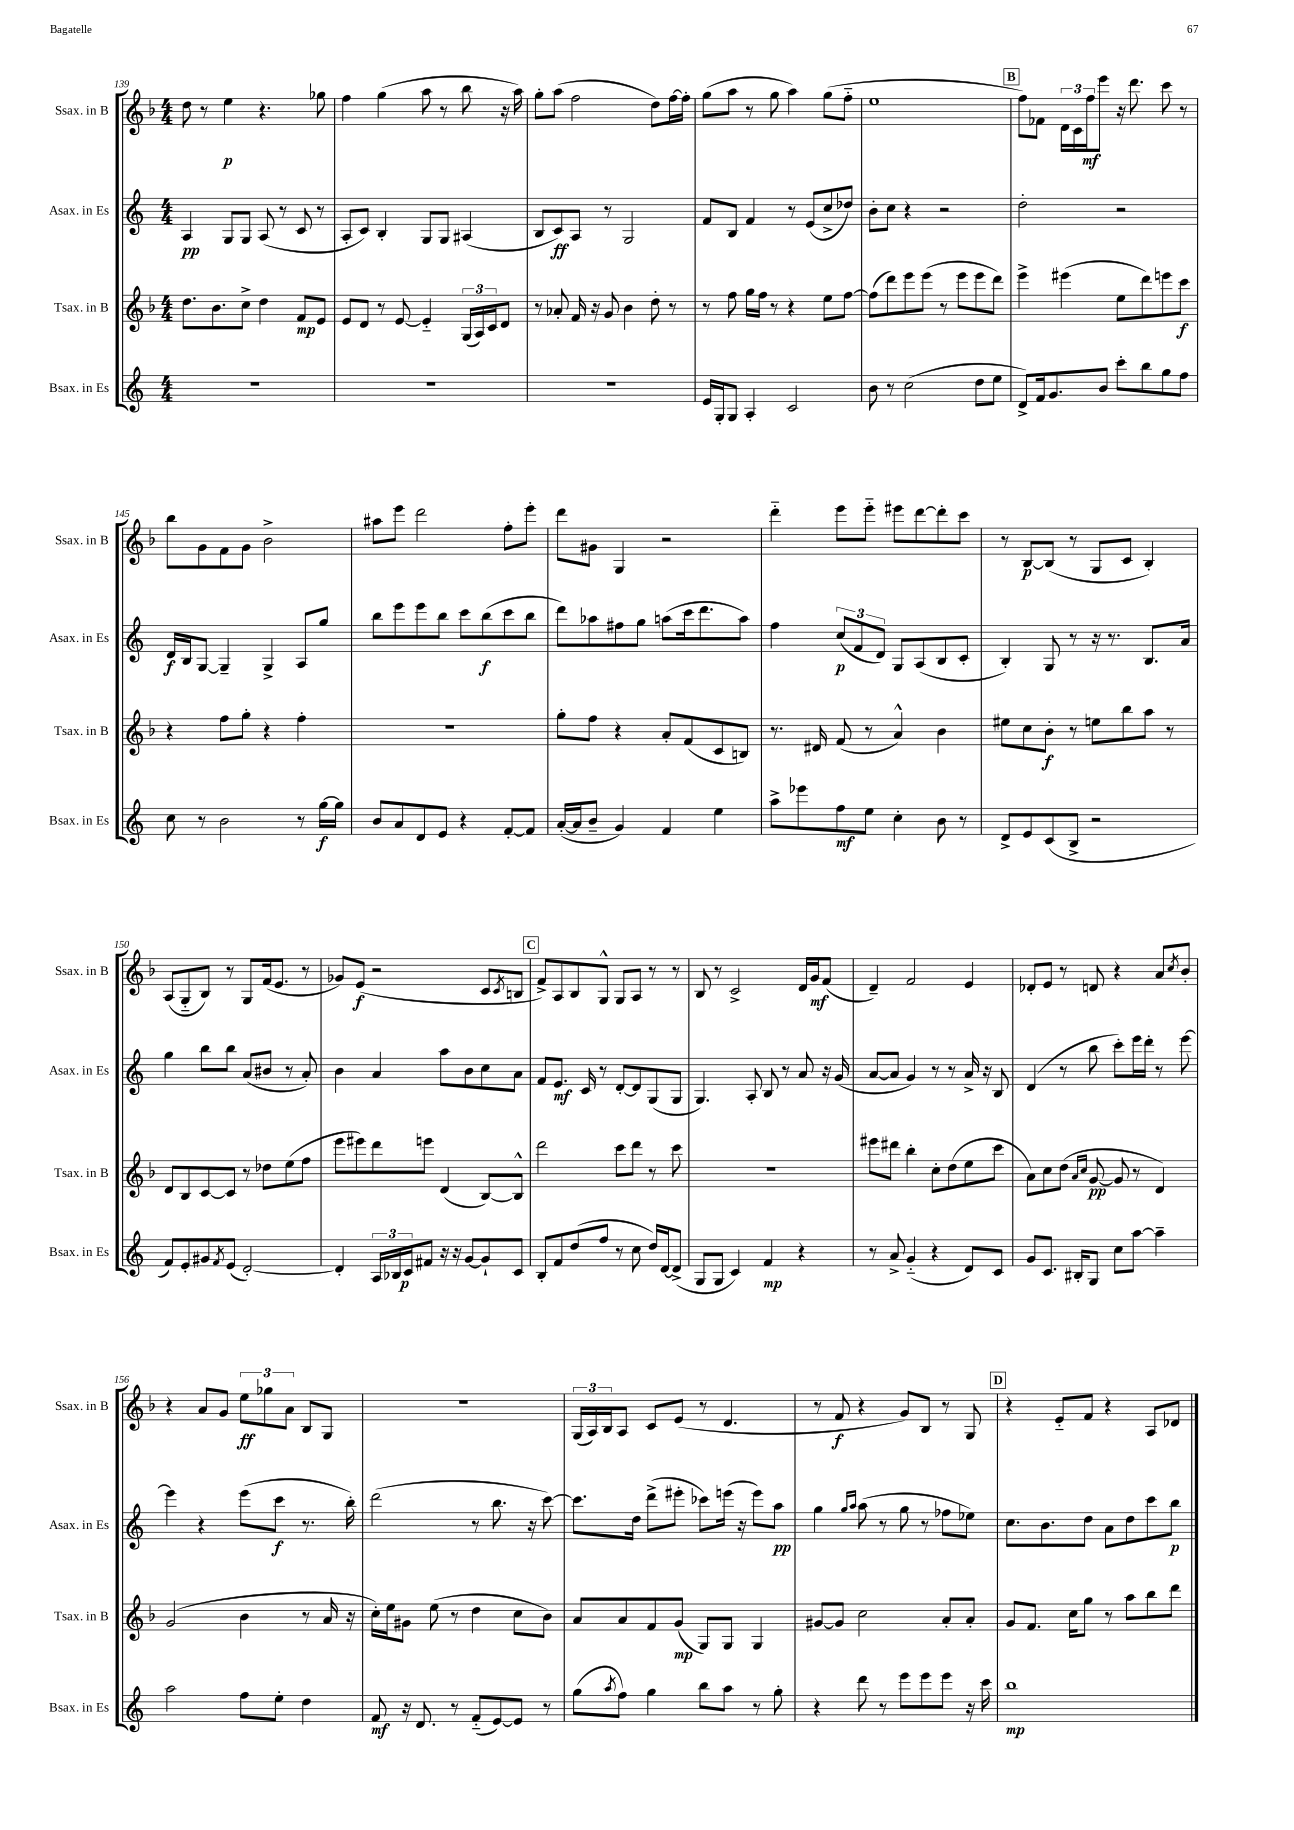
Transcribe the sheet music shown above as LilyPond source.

<<
\new StaffGroup <<
\new Staff = "s0" \with { instrumentName = "Ssax. in B" shortInstrumentName = "Ssax. in B" } {
    \clef treble \key f \major \numericTimeSignature \time 4/4
    d''8 r8 e''4\p r4. ges''8 |
    f''4 g''4( a''8 r8 bes''8 r16 a''16) |
    g''8-. a''8( f''2 d''8) f''16~ f''16-. |
    g''8( a''8 r8 g''8 a''4) g''8( f''8-_ |
    e''1 |
    \mark \markup { \box "B" } f''8) fes'8 \tuplet 3/2 { d'16 c'16 f''16\mf } e'''8 r16 d'''8. c'''8 r8 |
    bes''8 g'8 f'8 g'8 bes'2-> |
    ais''8 e'''8 d'''2 f''8-. e'''8-. |
    d'''8 gis'8 g4 r2 |
    d'''4-_ e'''8 e'''8-_ eis'''8 d'''8~ d'''8-. c'''8 |
    r8 bes8~\p bes8( r8 g8 c'8 bes4-.) |
    a8( g8-_ bes8) r8 g8 f'16( e'8. r8 |
    ges'8) e'8\f( r2 c'8 \acciaccatura { c'8 } b8 |
    \mark \markup { \box "C" } f'8->) a8 bes8 g8-^ g8 a8 r8 r8 |
    bes8 r8 c'2-> d'16 g'16\mf f'8( |
    d'4--) f'2 e'4 |
    des'8-. e'8 r8 d'8 r4 a'8 \acciaccatura { c''8 } bes'8-. |
    r4 a'8 g'8 \tuplet 3/2 { e''8\ff ges''8 a'8 } bes8 g8 |
    r1 |
    \tuplet 3/2 { g16( a16) bes16 } a8 c'8 e'8( r8 d'4. |
    r8 f'8\f r4 g'8) bes8 r8 g8 |
    \mark \markup { \box "D" } r4 e'8-_ f'8 r4 a8 des'8 \bar "|." |
}
\new Staff = "s1" \with { instrumentName = "Asax. in Es" shortInstrumentName = "Asax. in Es" } {
    \clef treble \key c \major \numericTimeSignature \time 4/4
    a4\pp g8 g8 a8( r8 c'8 r8 |
    a8-. c'8) b4-. g8 g8 ais4( |
    b8 c'8\ff) a8 r8 g2 |
    f'8 b8 f'4 r8 e'8( c''8-> des''8) |
    b'8-. c''8 r4 r2 |
    \mark \markup { \box "B" } d''2-. r2 |
    d'16\f b16 g8~ g4-- g4-> a8 g''8 |
    b''8 e'''8 e'''8 b''8 c'''8 b''8\f( c'''8 b''8 |
    d'''8) aes''8 fis''8 g''8 a''8( c'''16 d'''8. a''8) |
    f''4 \tuplet 3/2 { c''8\p( f'8 d'8) } g8 a8( b8 c'8-. |
    b4-.) g8 r8 r16 r8. b8. a'16 |
    g''4 b''8 b''8 a'8( bis'8 r8 a'8-.) |
    b'4 a'4 a''8 b'8 c''8 a'8 |
    \mark \markup { \box "C" } f'8 e'8.\mf c'16 r8 d'8~-. d'8 g8( g8 |
    g4.) a8-. b8 r8 a'8 r16 g'16( |
    a'8~ a'8 g'4) r8 r8 a'16-> r16 b8 |
    d'4( r8 b''8 c'''8-.) e'''16 d'''16-. r8 e'''8~ |
    e'''4 r4 e'''8( c'''8\f r8. b''16-.) |
    d'''2( r8 b''8. r16 c'''8~) |
    c'''8. d''16 d'''8->( eis'''8-. ces'''8) e'''16( r16 e'''8) a''8\pp |
    g''4 \grace { g''16 a''16 } a''8( r8 g''8 r8 fes''8 ees''8) |
    \mark \markup { \box "D" } c''8. b'8. d''8 a'8 d''8 c'''8 b''8\p \bar "|." |
}
\new Staff = "s2" \with { instrumentName = "Tsax. in B" shortInstrumentName = "Tsax. in B" } {
    \clef treble \key f \major \numericTimeSignature \time 4/4
    d''8. bes'8. c''8-> d''4 f'8\mp e'8 |
    e'8 d'8 r8 e'8~ e'4-_ \tuplet 3/2 { g16( a16) c'16 } d'8 |
    r8 aes'8-. f'16 r16 g'8 bes'4 d''8-. r8 |
    r8 f''8 g''16 f''16 r8 r4 e''8 f''8~ |
    f''8( d'''8) e'''8 e'''8( r8 e'''8 e'''8 d'''8) |
    \mark \markup { \box "B" } e'''4-> eis'''4( e''8 d'''8) e'''8 c'''8\f |
    r4 f''8 g''8-. r4 f''4-. |
    R1 |
    g''8-. f''8 r4 a'8-. f'8( c'8 b8) |
    r8. dis'16 f'8( r8 a'4-^) bes'4 |
    eis''8 c''8 bes'8-.\f r8 e''8 bes''8 a''8 r8 |
    d'8 bes8 c'8~ c'8 r8 des''8 e''8( f''8 |
    e'''8 eis'''8) d'''8 e'''8 d'4( bes8~) bes8-^ |
    \mark \markup { \box "C" } d'''2 c'''8 d'''8 r8 c'''8 |
    R1 |
    eis'''8 dis'''8 bes''4-. c''8-. d''8( e''8 c'''8 |
    a'8) c''8 d''8( \grace { a'16 c''16 } g'8~\pp g'8 r8 d'4) |
    g'2( bes'4 r8 a'16 r16 |
    c''16-.) e''16 gis'8 e''8( r8 d''4 c''8 bes'8) |
    a'8 a'8 f'8 g'8\mp( g8) g8 g4 |
    gis'8~ gis'8 c''2 a'8-. a'8-. |
    \mark \markup { \box "D" } g'8 f'8. c''16 g''8 r8 a''8 bes''8 d'''8 \bar "|." |
}
\new Staff = "s3" \with { instrumentName = "Bsax. in Es" shortInstrumentName = "Bsax. in Es" } {
    \clef treble \key c \major \numericTimeSignature \time 4/4
    R1 |
    R1 |
    R1 |
    e'16 g16-. g8 a4-. c'2 |
    b'8 r8 c''2( d''8 e''8 |
    \mark \markup { \box "B" } d'8->) f'16 g'8. b'8 c'''8-. b''8 g''8 f''8 |
    c''8 r8 b'2 r8 g''16~\f g''16 |
    b'8 a'8 d'8 e'8 r4 f'8~-. f'8 |
    a'16~-.( a'16 b'8-- g'4) f'4 e''4 |
    a''8-> ees'''8 f''8\mf e''8 c''4-. b'8 r8 |
    d'8-> e'8 c'8( b8-> r2 |
    f'8) e'8-. gis'8 \acciaccatura { f'8 } e'8( d'2~-.) |
    d'4-. \tuplet 3/2 { a16 bes16 c'16\p } fis'8 r16 r16 g'8~ g'8-! c'8 |
    \mark \markup { \box "C" } b8-. f'8 d''8( f''8 r8 c''8 d''16) d'16~ d'8->( |
    g8 g8 c'4) f'4\mp r4 |
    r8 a'8-> g'4-_( r4 d'8) c'8 |
    g'8 c'8. bis16-. g8 c''8 a''8~ a''4-- |
    a''2 f''8 e''8-. d''4 |
    f'8\mf r16 d'8. r8 f'8-_( e'8~) e'8 r8 |
    g''8( \acciaccatura { a''8 } f''8) g''4 b''8 a''8 r8 g''8-. |
    r4 d'''8 r8 e'''8 e'''8 e'''8 r16 c'''16 |
    \mark \markup { \box "D" } b''1\mp \bar "|." |
}
>>
>>
\layout { \context { \Score currentBarNumber = #139 } }
